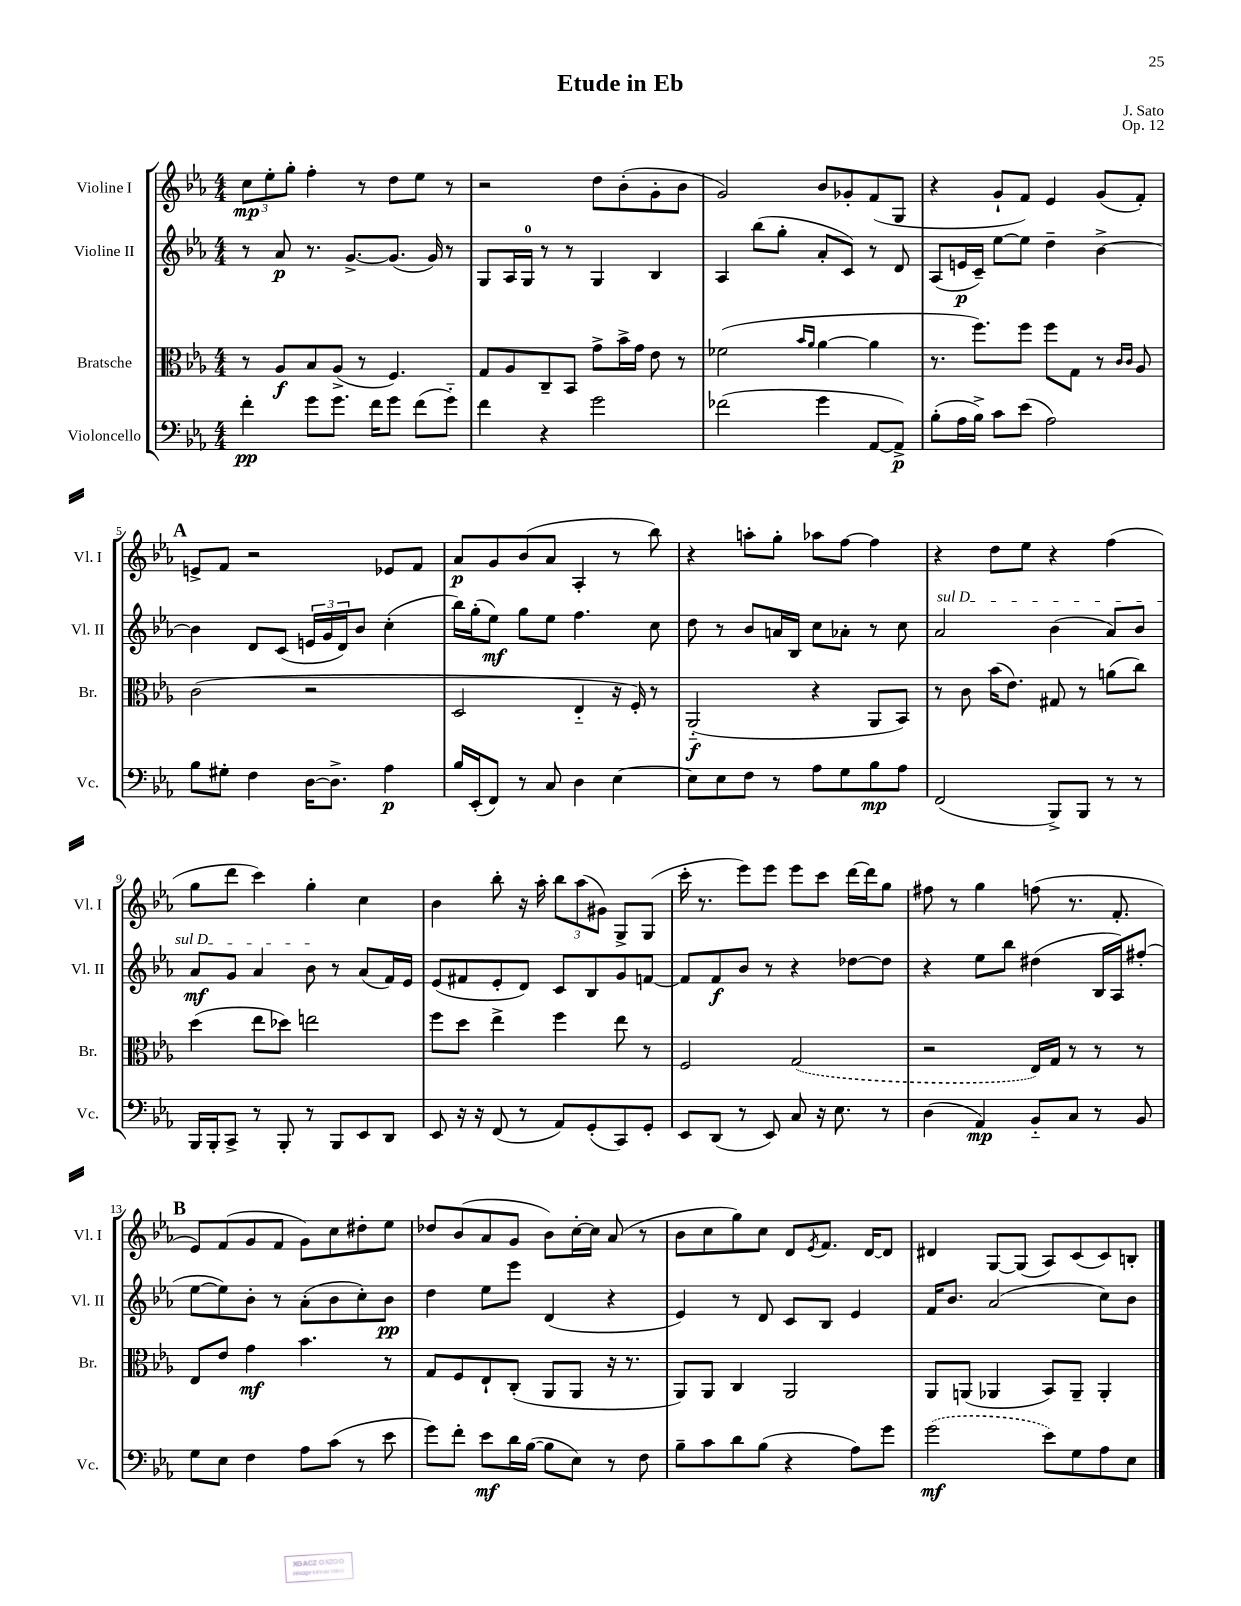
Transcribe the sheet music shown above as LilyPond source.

\header { title = "Etude in Eb" composer = "J. Sato" opus = "Op. 12" }
<<
\new StaffGroup <<
\new Staff = "s0" \with { instrumentName = "Violine I" shortInstrumentName = "Vl. I" } {
    \clef treble \key ees \major \numericTimeSignature \time 4/4
    \tuplet 3/2 { c''8\mp ees''8-. g''8-. } f''4-. r8 d''8 ees''8 r8 |
    r2 d''8 bes'8-.( g'8-. bes'8 |
    g'2) bes'8 ges'8-. f'8( g8 |
    r4 g'8-! f'8) ees'4 g'8( f'8-.) |
    \mark \markup { \bold "A" } e'8-> f'8 r2 ees'8 f'8 |
    aes'8\p g'8 bes'8( aes'8 aes4-. r8 bes''8) |
    r4 a''8-. g''8-. aes''8 f''8~ f''4 |
    r4 d''8 ees''8 r4 f''4( |
    g''8 d'''8 c'''4) g''4-. c''4 |
    bes'4 bes''8-. r16 aes''16-. \tuplet 3/2 { bes''8 aes''8( gis'8) } g8-> g8( |
    c'''16-. r8. ees'''8) ees'''8 ees'''8 c'''8 d'''16~ d'''16 g''8 |
    fis''8 r8 g''4 f''8( r8. f'8.-. |
    \mark \markup { \bold "B" } ees'8) f'8( g'8 f'8 g'8) c''8 dis''8-. ees''8 |
    des''8 bes'8( aes'8 g'8 bes'8) c''16~-. c''16 aes'8( r8 |
    bes'8 c''8 g''8) c''8 d'8 \acciaccatura { ees'8 } f'8. d'16~ d'8 |
    dis'4 g8~ g8( aes8) c'8( c'8) b8-. \bar "|." |
}
\new Staff = "s1" \with { instrumentName = "Violine II" shortInstrumentName = "Vl. II" } {
    \clef treble \key ees \major \numericTimeSignature \time 4/4
    r8 aes'8\p r8. g'8.~-> g'8.( g'16) r8 |
    g8 aes16 g16-0 r8 r8 g4 bes4 |
    aes4 bes''8( g''8-. aes'8-. c'8) r8 d'8 |
    aes8( e'16\p c'16--) ees''8~ ees''8 d''4-- bes'4~-> |
    \mark \markup { \bold "A" } bes'4 d'8 c'8( \tuplet 3/2 { e'16 g'16 d'16) } bes'8 c''4-.( |
    bes''16) g''16-.( ees''8\mf) g''8 ees''8 f''4. c''8 |
    d''8 r8 bes'8 a'16 bes16 c''8 aes'8-. r8 c''8 |
    \once \override TextSpanner.bound-details.left.text = \markup { \italic "sul D" } aes'2\startTextSpan bes'4( aes'8) bes'8 |
    aes'8\mf g'8 aes'4 bes'8\stopTextSpan r8 aes'8( f'16) ees'16 |
    ees'8( fis'8 ees'8-. d'8) c'8 bes8 g'8 f'8~ |
    f'8 f'8\f bes'8 r8 r4 des''8~ des''8 |
    r4 ees''8 bes''8 dis''4( bes16 aes16) fis''8-.( |
    \mark \markup { \bold "B" } ees''8~ ees''8) bes'8-. r8 aes'8-.( bes'8 c''8-.) bes'8\pp |
    d''4 ees''8 ees'''8 d'4( r4 |
    ees'4) r8 d'8 c'8 bes8 ees'4 |
    f'16 bes'8. aes'2( c''8) bes'8 \bar "|." |
}
\new Staff = "s2" \with { instrumentName = "Bratsche" shortInstrumentName = "Br." } {
    \clef alto \key ees \major \numericTimeSignature \time 4/4
    r8 aes8\f bes8 aes8->( r8 f4.) |
    g8 aes8 c8-- bes,8 g'8-> bes'16-> g'16 ees'8 r8 |
    fes'2( \grace { bes'16 aes'16 } aes'4~ aes'4 |
    r8. f''8.) f''8 f''8 g8 r8 \grace { c'16 c'16 } aes8 |
    \mark \markup { \bold "A" } c'2( r2 |
    d2 ees4-_ r16 f16-.) r8 |
    aes,2-_\f( r4 aes,8 bes,8) |
    r8 c'8 bes'16( ees'8.) gis8 r8 a'8( c''8) |
    d''4( ees''8 des''8) e''2 |
    f''8 d''8 ees''4-> f''4 ees''8 r8 |
    f2 \once \slurDashed g2( |
    r2 ees16) g16 r8 r8 r8 |
    \mark \markup { \bold "B" } ees8 ees'8 g'4\mf bes'4. r8 |
    g8 f8 ees8-! c8-.( aes,8 aes,8 r16 r8. |
    aes,8) aes,8 c4 aes,2 |
    aes,8 a,8( aes,4 bes,8) aes,8-- aes,4-. \bar "|." |
}
\new Staff = "s3" \with { instrumentName = "Violoncello" shortInstrumentName = "Vc." } {
    \clef bass \key ees \major \numericTimeSignature \time 4/4
    f'4-.\pp g'8 g'8. f'16 g'8 f'8( g'8-_) |
    f'4 r4 g'2 |
    fes'2( g'4 aes,8~ aes,8->\p) |
    bes8-.( aes16 bes16->) c'8 ees'8( aes2) |
    \mark \markup { \bold "A" } bes8 gis8-. f4 d16~ d8.-> aes4\p |
    bes16 ees,16-.( f,8) r8 c8 d4 ees4~ |
    ees8 ees8 f8 r8 aes8 g8 bes8\mp aes8 |
    f,2( bes,,8->) bes,,8 r8 r8 |
    bes,,16 bes,,16-. c,8-> r8 bes,,8-. r8 bes,,8 ees,8 d,8 |
    ees,8 r16 r16 f,8( r8 aes,8) g,8-.( c,8) g,8-. |
    ees,8 d,8( r8 ees,8) c8 r16 ees8. r8 |
    d4( aes,4\mp) bes,8-_ c8 r8 bes,8 |
    \mark \markup { \bold "B" } g8 ees8 f4 aes8 c'8( r8 ees'8 |
    g'8) f'8-. ees'8\mf d'16 bes16~( bes8 ees8) r8 f8 |
    bes8-- c'8 d'8 bes8( r4 aes8) g'8 |
    \once \slurDashed g'2\mf( ees'8) g8 aes8 ees8 \bar "|." |
}
>>
>>
